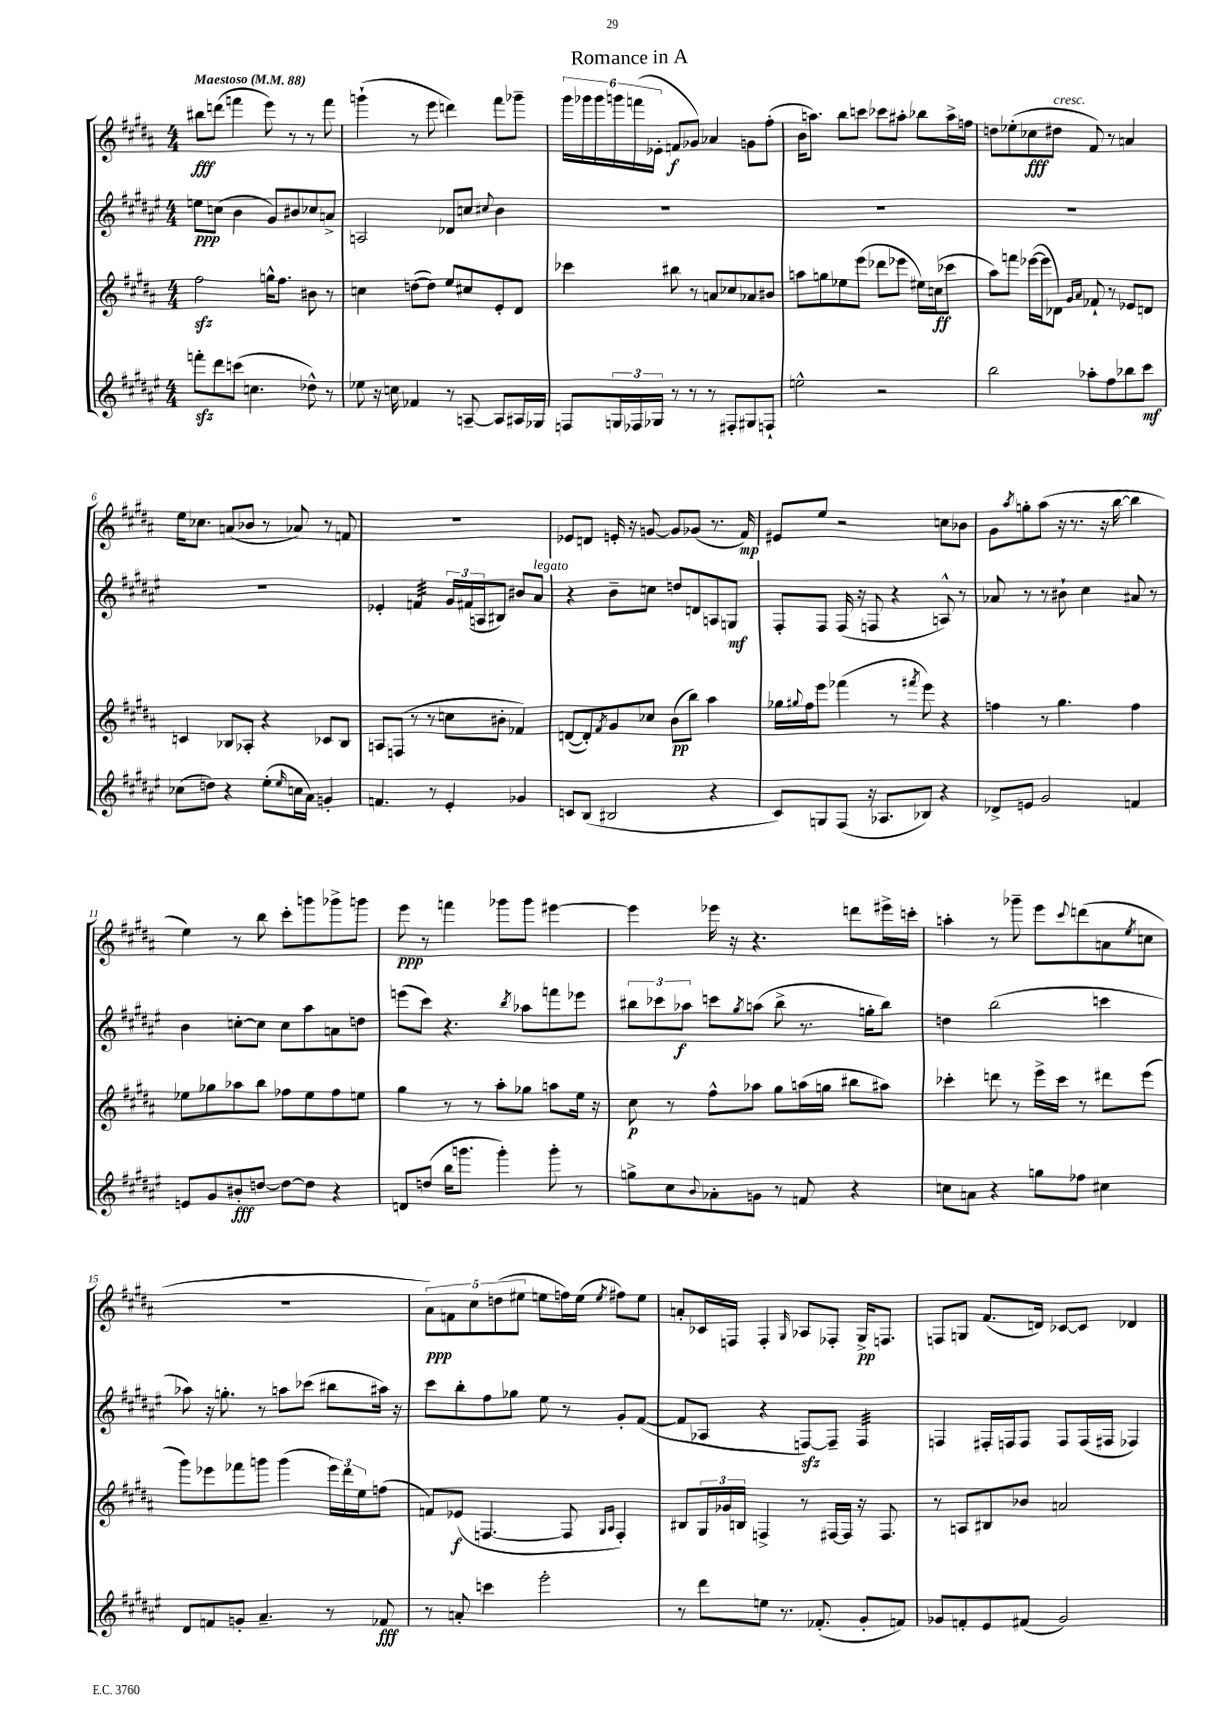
\header { title = "Romance in A" }
<<
\new StaffGroup <<
\new Staff = "s0" {
    \clef treble \key b \major \numericTimeSignature \time 4/4 \tempo "Maestoso" 4 = 88
    bis''8\fff d'''8( f'''4 e'''8) r8 r8 f'''8 |
    g'''4-!( r8 e'''8 d'''4) fis'''8 ges'''8-- |
    \tuplet 6/4 { gis'''16 ges'''16 ges'''16 g'''16 f'''16( ees'16-. } f'8\f ges'8) aes'4 g'8 fis''8-.( |
    b'16 a''8.) b''8 c'''8 ces'''8 ais''8-. bes''8 ais''16-> f''16 |
    d''8 ees''8-.( ces''8\fff dis''8^\markup { \italic "cresc." } fis'8) r8 a'4 |
    e''16 ces''8. a'8( bes'8 r8 aes'8) r8 f'8 |
    R1 |
    ees'8 d'8 e'16-. r16 g'8~ g'8 ges'8( r8. fis'16\mp) |
    eis'8 e''8 r2 c''8 bes'8 |
    gis'8 \acciaccatura { ais''8 } g''8-. ais''8( r16 r8. r16 b''16~ b''4 |
    e''4) r8 b''8 cis'''8-. g'''8 ges'''8-> g'''8 |
    e'''8\ppp r8 f'''4 ges'''8 ges'''8 eis'''4~ |
    eis'''4 ees'''16 r16 r4. d'''8 eis'''16-> c'''16-. |
    a''4-. r8 ges'''8-- e'''8 \appoggiatura { cis'''8 } d'''8( a'8 \acciaccatura { e''8 } c''8 |
    R1 |
    \tuplet 5/4 { ais'8\ppp) f'8 cis''8 d''8( eis''8 } e''8 f''16) e''16( \acciaccatura { e''8 } fis''8) e''8 |
    a'8-. ces'16 f16 f4-. \grace { gis16 } aes8 fes8-. gis16->\pp f8. |
    f8 g8 fis'8.( d'16) ces'8~ ces'8 des'4 \bar "|." |
}
\new Staff = "s1" {
    \clef treble \key fis \major \numericTimeSignature \time 4/4
    e''8\ppp c''8( b'4 gis'8) bis'8 ces''8 a'8-> |
    a2 des'8 c''8 \appoggiatura { cis''8 } b'4 |
    R1 |
    R1 |
    R1 |
    R1 |
    ees'4-. f'4:32 \tuplet 3/2 { gis'16 fis'16( a16 } bis8) bis'8 ais'8^\markup { \italic "legato" } |
    r4 b'8-- c''8 d''8 d'8 a8 g8\mf |
    fis8-. fis8 fis16( r16 f8 r4 a8-^) r8 |
    aes'8 r8 r8 bis'8-! cis''4 ais'8 r8 |
    b'4 c''8~-. c''8 c''8 ais''8 a'8 d''8 |
    e'''8( cis'''8) r4. \acciaccatura { b''8 } aes''8 f'''8 ees'''8 |
    \tuplet 3/2 { bis''8 ces'''8 aes''8\f } c'''8 \acciaccatura { gis''8 } a''8( bis''8-> r8. g''16-. bis''8) |
    d''4 b''2( c'''4 |
    aes''8) r16 g''8.-. r8 a''8 ces'''8( bis''8 ais''16) r16 |
    cis'''8 b''8-. fis''8 ges''8 eis''8 r8 gis'8-. fis'8~( |
    fis'8 aes8 r4 f8~\sfz) f8-- f4:32 |
    f4 fis16-. f16 f8 f8 f16( fis16 fes4) \bar "|." |
}
\new Staff = "s2" {
    \clef treble \key b \major \numericTimeSignature \time 4/4
    fis''2\sfz g''16-^ fis''8. bis'8 r8 |
    c''4 d''8~( d''8) e''8 cis''8 e'8-. dis'8 |
    ces'''4 bis''8 r8 a'8 ces''8 aes'8 bis'8 |
    a''8 g''8 ees''8 e'''8( des'''8 ees'''8 eis''16) c''16\ff( ces'''8 |
    ais''8) f'''8 ees'''16~( ees'''16 des'8) \grace { gis'16 ais'16 } fes'8-! r8 ees'8 d'8 |
    c'4 bes8 aes8-. r4 ces'8 bes8 |
    a8 f8( r8 r8 c''8 bis'8-. fes'4) |
    d'8~( d'8-.) \acciaccatura { fis'8 } gis'8 ces''8 b'8\pp( b''8) ais''4 |
    ges''16 \appoggiatura { gis''8 } fis''16 e'''8 fes'''4( r8 \acciaccatura { fis'''8 } e'''8) r4 |
    f''4 r8 gis''4. f''4 |
    ees''8 ges''8 aes''8 b''8 fes''8 ees''8 fes''8 e''8 |
    gis''4 r8 r8 ais''8-. ges''8 a''8 e''16 r16 |
    cis''8\p r8 fis''8-^ aes''8 gis''8 a''16( g''16 bis''8 ais''8) |
    ces'''4-. d'''8 r8 e'''16-> ces'''16 r8 dis'''8 e'''8( |
    gis'''8) ees'''8 fes'''8 g'''8 g'''4( \tuplet 3/2 { ees'''16) dis'''16 e''16 } f''8( |
    f'8) ees'8\f( f4.~ f8 \grace { gis16 ais16 } f4-.) |
    bis8 \tuplet 3/2 { gis16 ges'16 b16 } f4-> r8 fis16~ fis16 r16 fis8. |
    r8 a8 bis8 bes'8 a'2 \bar "|." |
}
\new Staff = "s3" {
    \clef treble \key fis \major \numericTimeSignature \time 4/4
    f'''8-.\sfz dis'''8 c'''8( c''4. des''8-^) r8 |
    ees''8 r16 c''16 fes'4 r8 a8~-- a8 ais16 ges16 |
    f8 \tuplet 3/2 { g16 fes16 ges16 } r8 r8 r8 fis8-. gis8 f8-! |
    e''2-^ r2 |
    b''2 aes''8-. fis''8 bes''8 cis'''8\mf |
    ces''8( d''8) r4 eis''8-.( \grace { eis''16 } c''16 ais'16) g'4-. |
    f'4. r8 eis'4-. ges'4 |
    c'8 b8( bis2 r4 |
    cis'8) g8 fis8( r16 aes8. bes8) r4 |
    des'8-> e'8 gis'2 f'4 |
    e'8 gis'8 bis'8-.\fff d''8~ d''8~ d''8 r4 |
    d'8 d''8( b''16 g'''8. g'''4-.) g'''8-. r8 |
    g''8-> cis''8 \appoggiatura { b'8 } aes'8-. g'8 r8 f'8 r4 |
    c''8 a'8 r4 g''8 fes''8 cis''4 |
    dis'8 f'8 g'8-. ais'4.-- r8 fes'8\fff |
    r8 a'8-. c'''4 eis'''2-. |
    r8 dis'''8 e''8 r8. fes'8.-.( gis'8-. f'8) |
    ges'8 f'8-. eis'8 fis'8( ges'2) \bar "|." |
}
>>
>>
